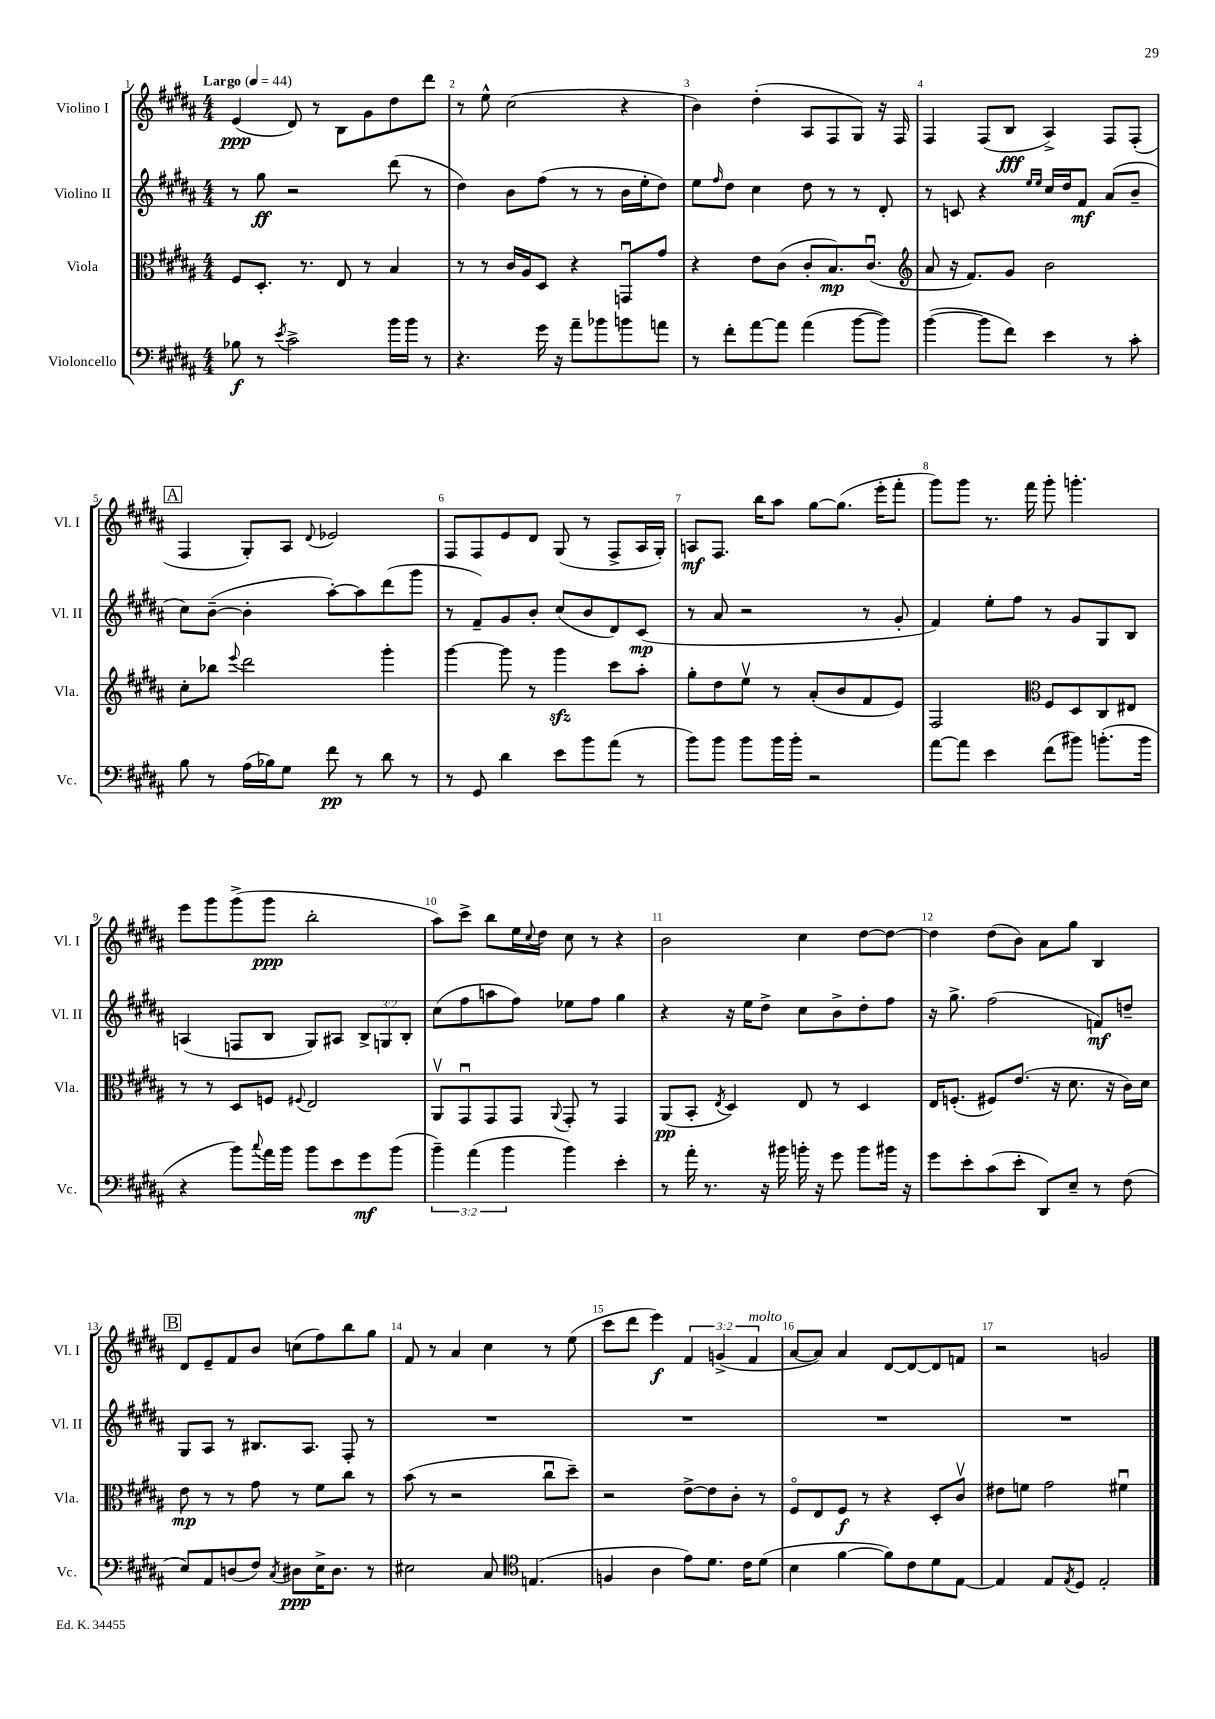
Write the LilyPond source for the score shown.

<<
\new StaffGroup <<
\new Staff = "s0" \with { instrumentName = "Violino I" shortInstrumentName = "Vl. I" } {
    \clef treble \key b \major \numericTimeSignature \time 4/4 \override Staff.TupletNumber.text = #tuplet-number::calc-fraction-text \tempo "Largo" 4 = 44
    e'4\ppp( dis'8) r8 b8 gis'8 dis''8 dis'''8 |
    r8 e''8-^ cis''2( r4 |
    b'4) dis''4-.( ais8 fis8 gis8) r16 fis16 |
    fis4 fis8( b8\fff ais4->) fis8 fis8-.( |
    \mark \markup { \box "A" } fis4 gis8-.) ais8 \appoggiatura { dis'8 } ees'2 |
    fis8 fis8 e'8 dis'8 gis8( r8 fis8-> ais16 gis16-.) |
    a8\mf fis8. b''16 ais''8 gis''8~ gis''8.( e'''16-. fis'''8-. |
    gis'''8) gis'''8 r8. fis'''16 gis'''8-. g'''4.-. |
    e'''8 gis'''8 gis'''8->( gis'''8\ppp b''2-. |
    ais''8) cis'''8-> b''8 e''16 \appoggiatura { cis''8 } dis''16 cis''8 r8 r4 |
    b'2 cis''4 dis''8~ dis''8~ |
    dis''4 dis''8( b'8) ais'8 gis''8 b4 |
    \mark \markup { \box "B" } dis'8 e'8-- fis'8 b'8 c''8( fis''8) b''8 gis''8 |
    fis'8 r8 ais'4 cis''4 r8 e''8( |
    cis'''8 dis'''8 e'''4\f) \tuplet 3/2 { fis'4 g'4->( fis'4^\markup { \italic "molto" } } |
    ais'8~ ais'8) ais'4 dis'8~ dis'8~ dis'8 f'8 |
    r2 g'2 \bar "|." |
}
\new Staff = "s1" \with { instrumentName = "Violino II" shortInstrumentName = "Vl. II" } {
    \clef treble \key b \major \numericTimeSignature \time 4/4 \override Staff.TupletNumber.text = #tuplet-number::calc-fraction-text
    r8 gis''8\ff r2 dis'''8( r8 |
    dis''4) b'8 fis''8( r8 r8 b'16 e''16-. dis''8) |
    e''8 \grace { fis''16 } dis''8 cis''4 dis''8 r8 r8 dis'8-. |
    r8 c'8 r4 \grace { e''16 e''16 } cis''16 dis''16 fis'8\mf ais'8( b'8-- |
    \mark \markup { \box "A" } cis''8) b'8~--( b'4-. ais''8~-.) ais''8 dis'''8( gis'''8 |
    r8 fis'8--) gis'8 b'8-. cis''8( b'8 dis'8) cis'8\mp( |
    r8 ais'8 r2 r8 gis'8-. |
    fis'4) e''8-. fis''8 r8 gis'8 gis8 b8 |
    a4( f8 b8 gis8) ais8 \tuplet 3/2 { b8-> g8 b8-. } |
    cis''8( fis''8 a''8 fis''8) ees''8 fis''8 gis''4 |
    r4 r16 e''16 dis''8-> cis''8 b'8-> dis''8-. fis''8 |
    r16 gis''8.-> fis''2( f'8\mf) d''8-- |
    \mark \markup { \box "B" } gis8 ais8 r8 bis8. ais8. fis8-. r8 |
    R1 |
    R1 |
    R1 |
    R1 \bar "|." |
}
\new Staff = "s2" \with { instrumentName = "Viola" shortInstrumentName = "Vla." } {
    \clef alto \key b \major \numericTimeSignature \time 4/4
    fis8 dis8.-. r8. e8 r8 b4 |
    r8 r8 cis'16 ais16 dis8 r4 g,8\downbow gis'8 |
    r4 e'8 cis'8( cis'8-. b8.\mp) cis'8.\downbow( |
    \clef treble ais'8 r16 fis'8.) gis'8 b'2 |
    \mark \markup { \box "A" } cis''8-. bes''8 \appoggiatura { e'''8 } dis'''2 gis'''4-. |
    gis'''4~ gis'''8 r8 gis'''4\sfz cis'''8 ais''8-. |
    gis''8-. dis''8 e''8\upbow r8 ais'8-.( b'8 fis'8 e'8) |
    fis2 \clef alto fis8 dis8 cis8 eis8 |
    r8 r8 dis8 f8 \appoggiatura { fis8 } e2 |
    ais,8\upbow gis,8\downbow gis,8 gis,8 \appoggiatura { ais,8 } gis,8-. r8 gis,4 |
    ais,8\pp( b,8-. \acciaccatura { e8 } dis4) e8 r8 dis4 |
    e16 f8.-.( fis8) e'8.( r16 dis'8. r16 cis'16) dis'16 |
    \mark \markup { \box "B" } e'8\mp r8 r8 gis'8 r8 fis'8 cis''8 r8 |
    b'8( r8 r2 cis''8\downbow dis''8--) |
    r2 e'8~-> e'8 cis'8-. r8 |
    fis8\flageolet e8 fis8\f r8 r4 dis8-. cis'8\upbow |
    eis'8 f'8 gis'2 fis'4\downbow \bar "|." |
}
\new Staff = "s3" \with { instrumentName = "Violoncello" shortInstrumentName = "Vc." } {
    \clef bass \key b \major \numericTimeSignature \time 4/4 \override Staff.TupletNumber.text = #tuplet-number::calc-fraction-text
    bes8\f r8 \acciaccatura { e'8 } cis'2-> b'16 b'16 r8 |
    r4. gis'16 r16 ais'8-- bes'8 b'8 a'8 |
    r8 fis'8-. ais'8~ ais'8 ais'4( b'8~ b'8) |
    b'4~( b'8 fis'8) e'4 r8 cis'8-. |
    \mark \markup { \box "A" } b8 r8 ais16( bes16) gis8 fis'8\pp r8 dis'8 r8 |
    r8 gis,8 dis'4 e'8 b'8 ais'8( r8 |
    b'8) b'8 b'8 b'16 b'16-. r2 |
    ais'8~ ais'8 e'4 fis'8( bis'8) b'8.-.( b'16 |
    r4 b'8) \appoggiatura { cis''8 } ais'16 b'16 b'8 e'8 gis'8\mf b'8( |
    \tuplet 3/2 { b'4--) ais'4( b'4 } b'4) e'4-. |
    r8 ais'16-. r8. r16 bis'16 b'16-. r16 gis'8 b'8 bis'16 r16 |
    gis'8 e'8-. cis'8( e'8-. dis,8) e8-- r8 fis8( |
    \mark \markup { \box "B" } e8) ais,8 d8( fis8) \acciaccatura { cis8 } dis8\ppp e16-> dis8. r8 |
    eis2 cis8 \clef tenor e4.( |
    f4 ais4 e'8) dis'8. cis'16 dis'8( |
    b4 fis'4~ fis'8) cis'8 dis'8 e8~ |
    e4 e8 \acciaccatura { e8 } dis8 e2-. \bar "|." |
}
>>
>>
\layout { \context { \Score \override BarNumber.break-visibility = ##(#f #t #t) barNumberVisibility = #all-bar-numbers-visible } }
